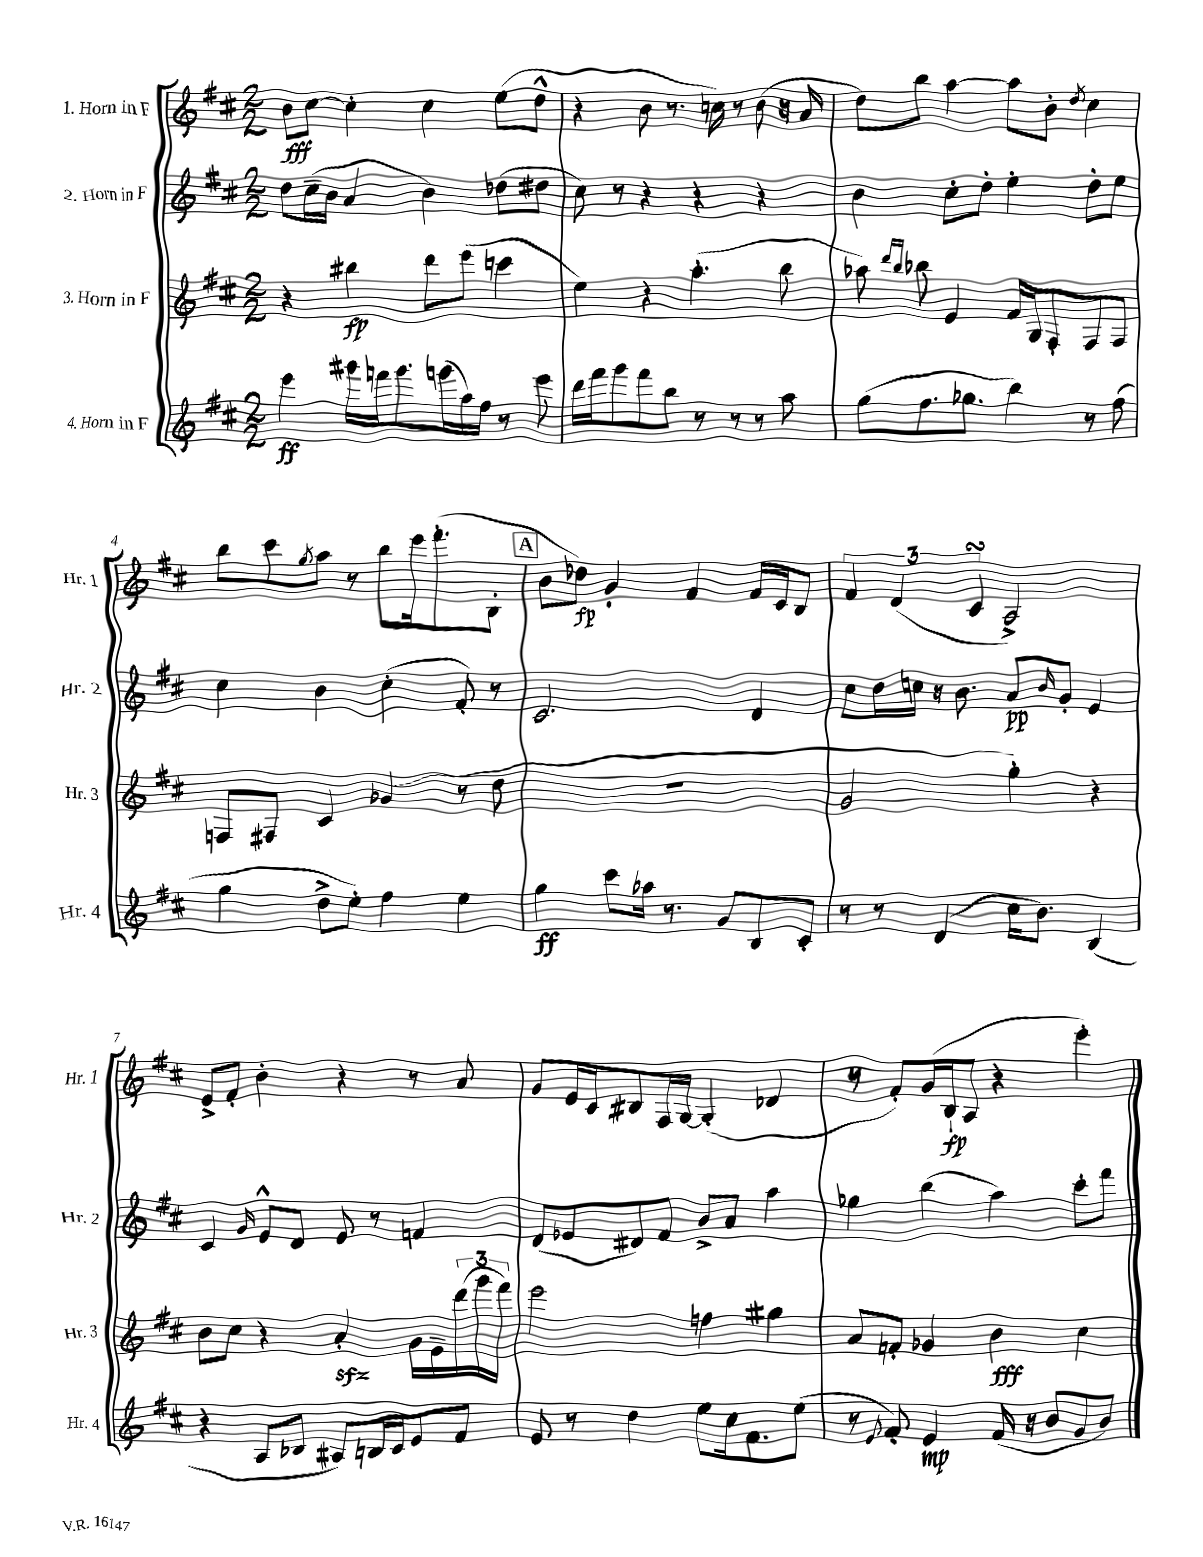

**kern	**kern	**kern	**kern
*staff4	*staff3	*staff2	*staff1
*clefG2	*clefG2	*clefG2	*clefG2
*k[f#c#]	*k[f#c#]	*k[f#c#]	*k[f#c#]
*M2/2	*M2/2	*M2/2	*M2/2
4eee	4r	8dd	8b
.	.	(16cc#~	[8cc#
.	.	16b	.
16ggg#	4bb#	4a	4cc#']
16fff	.	.	.
8.ggg#	.	.	.
.	8ddd	4b)	4cc#
(16ggg	.	.	.
16aa)	(8eee	.	.
16ff#	.	.	.
8r	4ccc	(8dd-	(8ee
8eee	.	8dd#	8dd^^
=	=	=	=
16ddd	4ee)	8cc#)	4r
16fff#	.	.	.
8ggg	.	8r	.
8fff#	4r	4r	8b
8bb	.	.	8.r
8r	(4.aa'	4r	.
.	.	.	16cc)
8r	.	.	8r
8r	.	4r	(8b
8aa	8bb	.	16r
.	.	.	16a
=	=	=	=
(8gg	8aa-)	4b	8dd)
.	16qqddd	.	.
.	16qqbb	.	.
8.ff#	8bb-	.	8bb
.	4e	8cc#'	[4aa
8.gg-	.	.	.
.	.	8dd'	.
4bb)	16f#	4ee'	8aa]
.	16G	.	.
.	8F#'	.	8b'
.	.	.	8qdd
8r	8F#	8dd'	4cc#
(8ff#	8F#	8ee	.
=	=	=	=
4gg	8F	4cc#	8bb
.	8F#	.	8ccc#
.	.	.	8qgg
8dd^	4c#	4b	8aa
8ee')	.	.	8r
4ff#	(4g-	(4cc#'	8bb
.	.	.	16eee
.	.	.	(8.fff#'
4ee	8r	8f#')	.
.	8dd	8r	8B'
=	=	=	=
4gg	1r	2.c#	8b
.	.	.	8dd-)
8ccc#	.	.	4g'
16aa-	.	.	.
8.r	.	.	.
.	.	.	4f#
8g	.	.	.
8B	.	4d	16f#
.	.	.	16c#
8c#'	.	.	8B
=	=	=	=
8r	2g	8cc#	6f#
8r	.	16dd	.
.	.	.	(6d
.	.	16cc	.
(4d	.	16r	.
.	.	8.b	.
.	.	.	6c#
16cc#	4gg')	8a	2A^)
8.b)	.	.	.
.	.	16qqb	.
.	.	8g'	.
(4B	4r	4e	.
=	=	=	=
4r	8b	4c#	8e^
.	8cc#	.	8f#'
.	.	16qqg	.
8A	4r	8e^^	4b'
8B-	.	8d	.
8A#)	4a'	8e	4r
16B	.	8r	.
16c#	.	.	.
8e	16g	4f	8r
.	16e~	.	.
8f#	(24ddd	.	8a
.	24ggg	.	.
.	24fff#)	.	.
=	=	=	=
8e	2eee	(8d	8g
8r	.	8e-	16e
.	.	.	16c#
4dd	.	8d#)	8B#
.	.	8f#	16F#
.	.	.	[16G
8ee	4ff	8b^	(4G']
16cc#	.	8a	.
8.f#	.	.	.
.	4gg#	4aa	4d-
(8ee	.	.	.
=	=	=	=
8r	8a	4gg-	8r
8qqe	.	.	.
8f#')	8f'	.	8f#')
4e	4g-	(4bb	(16g
.	.	.	16B`
.	.	.	8A
(16f#	4b	4aa)	4r
16r	.	.	.
8b	.	.	.
8g	4cc#	8ccc#'	4eee')
8b)	.	8fff#	.
==	==	==	==
*-	*-	*-	*-
